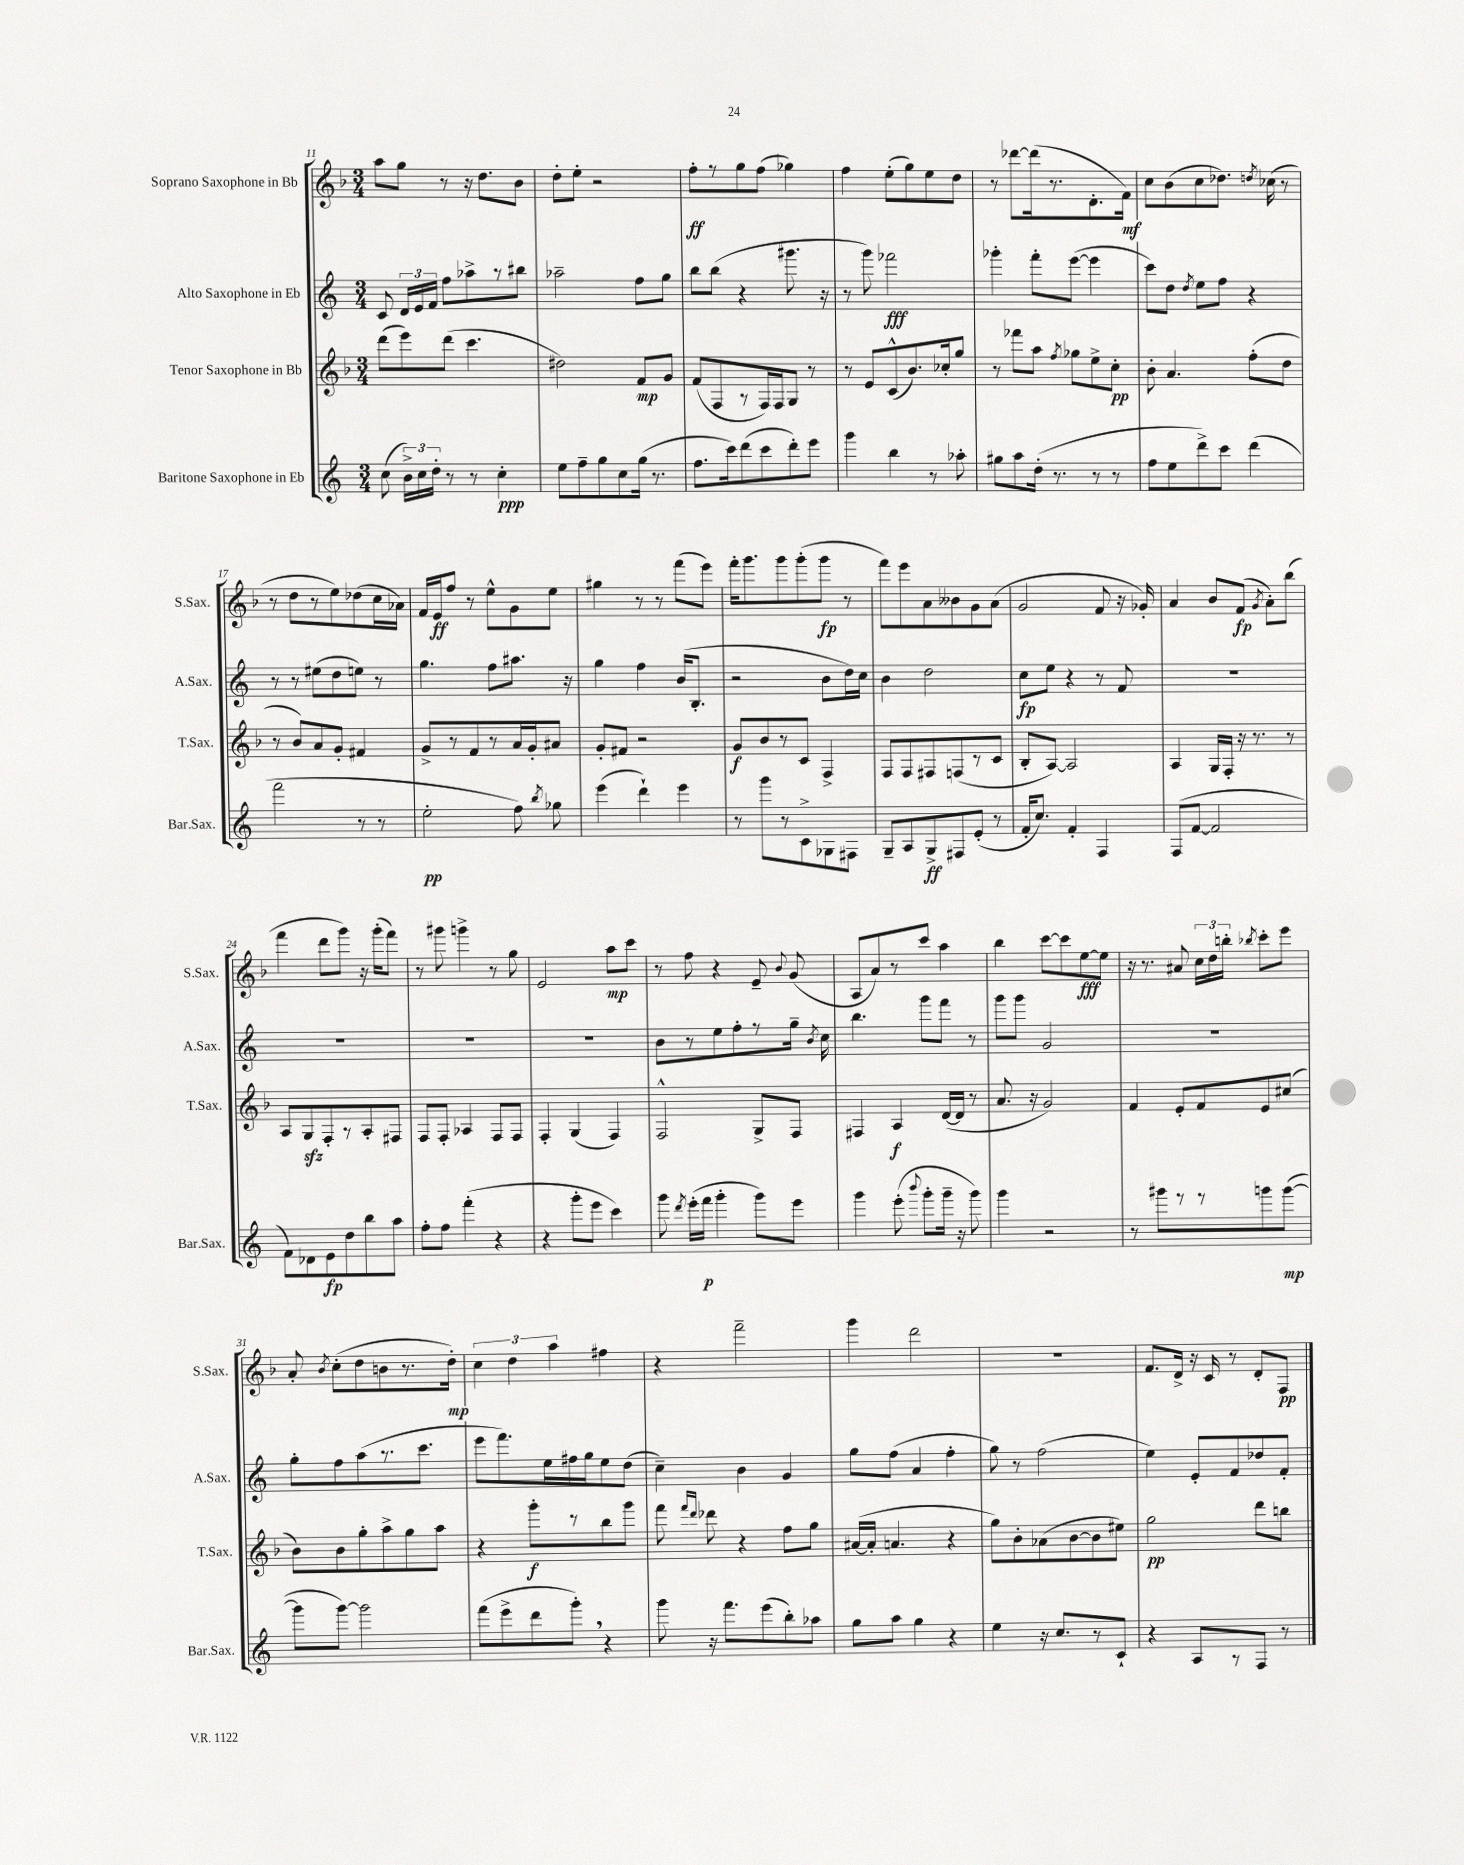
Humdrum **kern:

**kern	**kern	**kern	**kern
*staff4	*staff3	*staff2	*staff1
*clefG2	*clefG2	*clefG2	*clefG2
*k[]	*k[b-]	*k[]	*k[b-]
*M3/4	*M3/4	*M3/4	*M3/4
(8cc\	(8ddd\L	8c/	8aa\L
24b^\LL)	8eee\)	24d/LL	8gg\J
24cc\	.	24e/	.
24dd'\JJ	.	24f/JJ	.
8r	(8ddd\J	8ff\L	8r
8r	4.ccc\	8aa-^\	16r
.	.	.	8.dd\L
4cc'\	.	8r	.
.	.	8bb#\J	8b-\J
=	=	=	=
8ee\L	2dd#\)	2aa-~\	8dd'\L
8ff~\	.	.	8ee'\J
8gg\	.	.	2r
8cc\	.	.	.
(16gg\Jk	8f/L	8ff\L	.
8.r	.	.	.
.	8g/J	8gg\J	.
=	=	=	=
8.ff\L	(8f/L	8bb\L	8ff'\L
.	8F/	(8bb\J	8r
16ccc\k)	.	.	.
(8ddd\	8r	4r	8gg\
8ccc\	16F/L)	.	(8ff\J
.	16F/J	.	.
8ddd'\)	8G/J	8.ggg#\	4gg-\)
8eee\J	8r	.	.
.	.	16r	.
=	=	=	=
4ggg\	8r	8r	4ff\
.	8e/L	8ggg\)	.
4bb\	(8c^^/	2fff-\	(8ee'\L
.	8.b-/)	.	8gg\)
8r	.	.	8ee\
.	16cc-'/k	.	.
8aa-'\	8gg/J	.	8dd\J
=	=	=	=
8gg#\L	8r	4ggg-'\	8r
8aa\	8fff-\L	.	[8ddd-\L
(16dd'\Jk	8aa\J	8fff'\L	(16ddd-\]k
8.r	.	.	8.r
.	8qff/	.	.
.	8gg-\L	([8eee\J	.
8r	8ee^\	4eee\]	8.d'\
8r	8cc'\J	.	.
.	.	.	16f\Jk)
=	=	=	=
8ff\L	8b-'\	8ccc\L)	8cc\L
8ee\	4.a/	8dd\J	(8b-\
.	.	8qdd/	.
8ddd^\)	.	8ee\L	8cc\
8ccc\J	.	8ff\J	8.dd-\J)
(4ddd\	(8ff'\L	4r	.
.	.	.	8qdd/
.	.	.	(16cc-\
.	8dd\J	.	8r
=	=	=	=
2fff\	8r	8r	8r
.	8b-/L)	8r	8dd\L
.	8a/	(8ee#\L	8r
.	8g'/J	8dd\	8ee\)
8r	4f#/	8ee\J)	(8dd-\
8r	.	8r	16cc\L
.	.	.	16a-\JJ)
=	=	=	=
2ee'\	8g^/L	4.gg\	16f/LL
.	.	.	16e/J
.	8r	.	8ff/J
.	8f/	.	8r
.	8r	8ff\L	8ee^^\L
8ff\)	16a/L	8.aa#\J	8g\
.	16g'/J	.	.
8qbb/	.	.	.
8gg-\	8a#/J	.	8ee\J
.	.	16r	.
=	=	=	=
(4eee\	8g'/L	4gg\	4gg#\
.	8f#/J	.	.
4ddd`\)	2r	4ff\	8r
.	.	.	8r
4eee\	.	(16b/LK	(8fff\L
.	.	8.B'/J	.
.	.	.	8eee\J)
=	=	=	=
8r	8g/L	2r	16fff'\LK
.	.	.	8.ggg\
8ggg\L	8b-/	.	.
8r	8r	.	8ggg\
8c^\	8c/J	.	(8ggg'\
8G-\	4F^/	8b\L	8ggg\J
8F#\J	.	16dd\L)	8r
.	.	16cc\JJ	.
=	=	=	=
8G~/L	8F/L	4b\	8fff\L)
8A/	8F/	.	8eee\
8G^/	8F#/	2dd\	8a\
8F#/	(8F/	.	8b--\
(8e'/J	8r	.	8g\
8r	8c/J	.	(8a\J
=	=	=	=
16f'/LK	8B-'/L	8cc\L	2g/
8.cc/J)	.	.	.
.	[8A/J)	8ee\J	.
4f'/	2A/]	4r	.
4F/	.	8r	8f/
.	.	8f/	16r
.	.	.	16g-'/)
=	=	=	=
(8F/L	4A/	2.r	4a/
[8f/J	.	.	.
2f/]	16G/LL	.	8b-/L
.	16F'/JJ	.	.
.	16r	.	(8f/J
.	8.r	.	.
.	.	.	8qg/
.	.	.	8a'\L)
.	8r	.	(8bb-\J
=	=	=	=
8f\L)	8A/L	2.r	4fff\
8d-\	8G/	.	.
8e\	8F'/	.	8ddd\L
8dd\	8r	.	8ggg\J)
8bb\	8A'/	.	16r
.	.	.	(16ggg'\LK
8aa\J	8F#/J	.	8fff\J)
=	=	=	=
8ff'\L	8F/L	2.r	8r
8ff\J	8F'/J	.	8ggg#\
(4fff'\	4A-/	.	4ggg^\
4r	8F/L	.	8r
.	8F/J	.	8gg\
=	=	=	=
4r	4F'/	2.r	2e/
8ggg'\L	(4G/	.	.
8eee\J	.	.	.
4ccc\)	4F/)	.	8aa\L
.	.	.	8ccc\J
=	=	=	=
8ggg\	2F^^/	8b\L	8r
8qddd/	.	.	.
(16eee'\LL	.	8r	8ff\
16fff\JJ	.	.	.
4ggg'\	.	8ee\	4r
.	.	8ff'\	.
8ggg\L)	8G^/L	8r	8e~/
.	.	.	8qqb-/
8eee\J	8F/J	16gg~\Jk	(8g/
.	.	8qb/	.
.	.	16cc\	.
=	=	=	=
4ggg\	4F#/	4.bb\	8A/L
.	.	.	8a/)
(8eee'\	4A/	.	8r
8qqbbb/	.	.	.
8ggg'\L	.	8ggg\L	8ccc/J
16ggg~\Jk	([16d/LL	8fff\J	4aa\
16r	16d/]JJ	.	.
8ggg\)	8r	8r	.
=	=	=	=
4ggg\	8.a/	8ggg\L	4bb-\
.	.	8ggg\J	.
.	16r	.	.
2r	2g/)	2g/	[8ccc\L
.	.	.	8ccc\]
.	.	.	[8ee\
.	.	.	8ee\]J
=	=	=	=
8r	4f/	2.r	16r
.	.	.	8.r
8ggg#\L	.	.	.
8r	8e'/L	.	8a#/
8r	8f/	.	24cc\LL
.	.	.	24dd\
.	.	.	24bb'\JJ
.	.	.	8qbb-/
8ggg\	8e/	.	8ccc'\L
([8ggg\J	(8cc#/J	.	8eee\J
=	=	=	=
8ggg\]L	8b-\L)	8gg'\L	8a'/
.	.	.	8qb-/
[8ggg\J)	8b-\	8ff\	(8cc'\L
2ggg\]	8gg'\	(8aa\	8dd\
.	8aa^\	8.r	8b\
.	8gg\	.	8.r
.	.	8.ccc\J	.
.	8aa\J	.	.
.	.	.	16dd'\Jk)
=	=	=	=
(8fff\L	4r	8eee\L	6cc\
8eee^\	.	8.fff\)	.
.	.	.	6dd\
8ddd\	8ggg'\L	.	.
.	.	16ee\L	.
.	.	.	6aa\
8ggg'\J)	8r	16ff#\	.
.	.	16gg\J	.
4r	8bb-\	8ee\	4ff#\
.	8ggg\J	(8dd\J	.
=	=	=	=
8ggg\	8fff\	4cc~\)	4r
.	16qqfff/LL	.	.
.	16qqddd/JJ	.	.
16r	8ddd-\	.	.
8.fff\L	.	.	.
.	4r	4b\	2fff~\
(8eee\	.	.	.
8bb'\)	8ff\L	4g/	.
8aa-\J	8gg\J	.	.
=	=	=	=
8gg\L	([16a#/LL	8gg\L	4ggg\
.	16a#'/]JJ	.	.
8aa\J	4.a/	(8ff\J	.
4gg\	.	4a/	2ddd\
4r	4r	4ff'\	.
=	=	=	=
4ee\	8gg\L)	8gg\)	2.r
.	8b-'\	8r	.
16r	(8a-\	(2ff\	.
8.cc/L	.	.	.
.	[8b-\	.	.
8r	8b-\]	.	.
8c`/J	8ee#\J)	.	.
=	=	=	=
4r	2gg\	4ee\)	8.f/L
.	.	.	16d^/Jk
8A/L	.	8e'/L	16r
.	.	.	16c/
8r	.	8f/	8r
8F/J	8ddd\L	8dd-/	8d'/L
8r	8bb\J	8f'/J	8F/J
==	==	==	==
*-	*-	*-	*-
